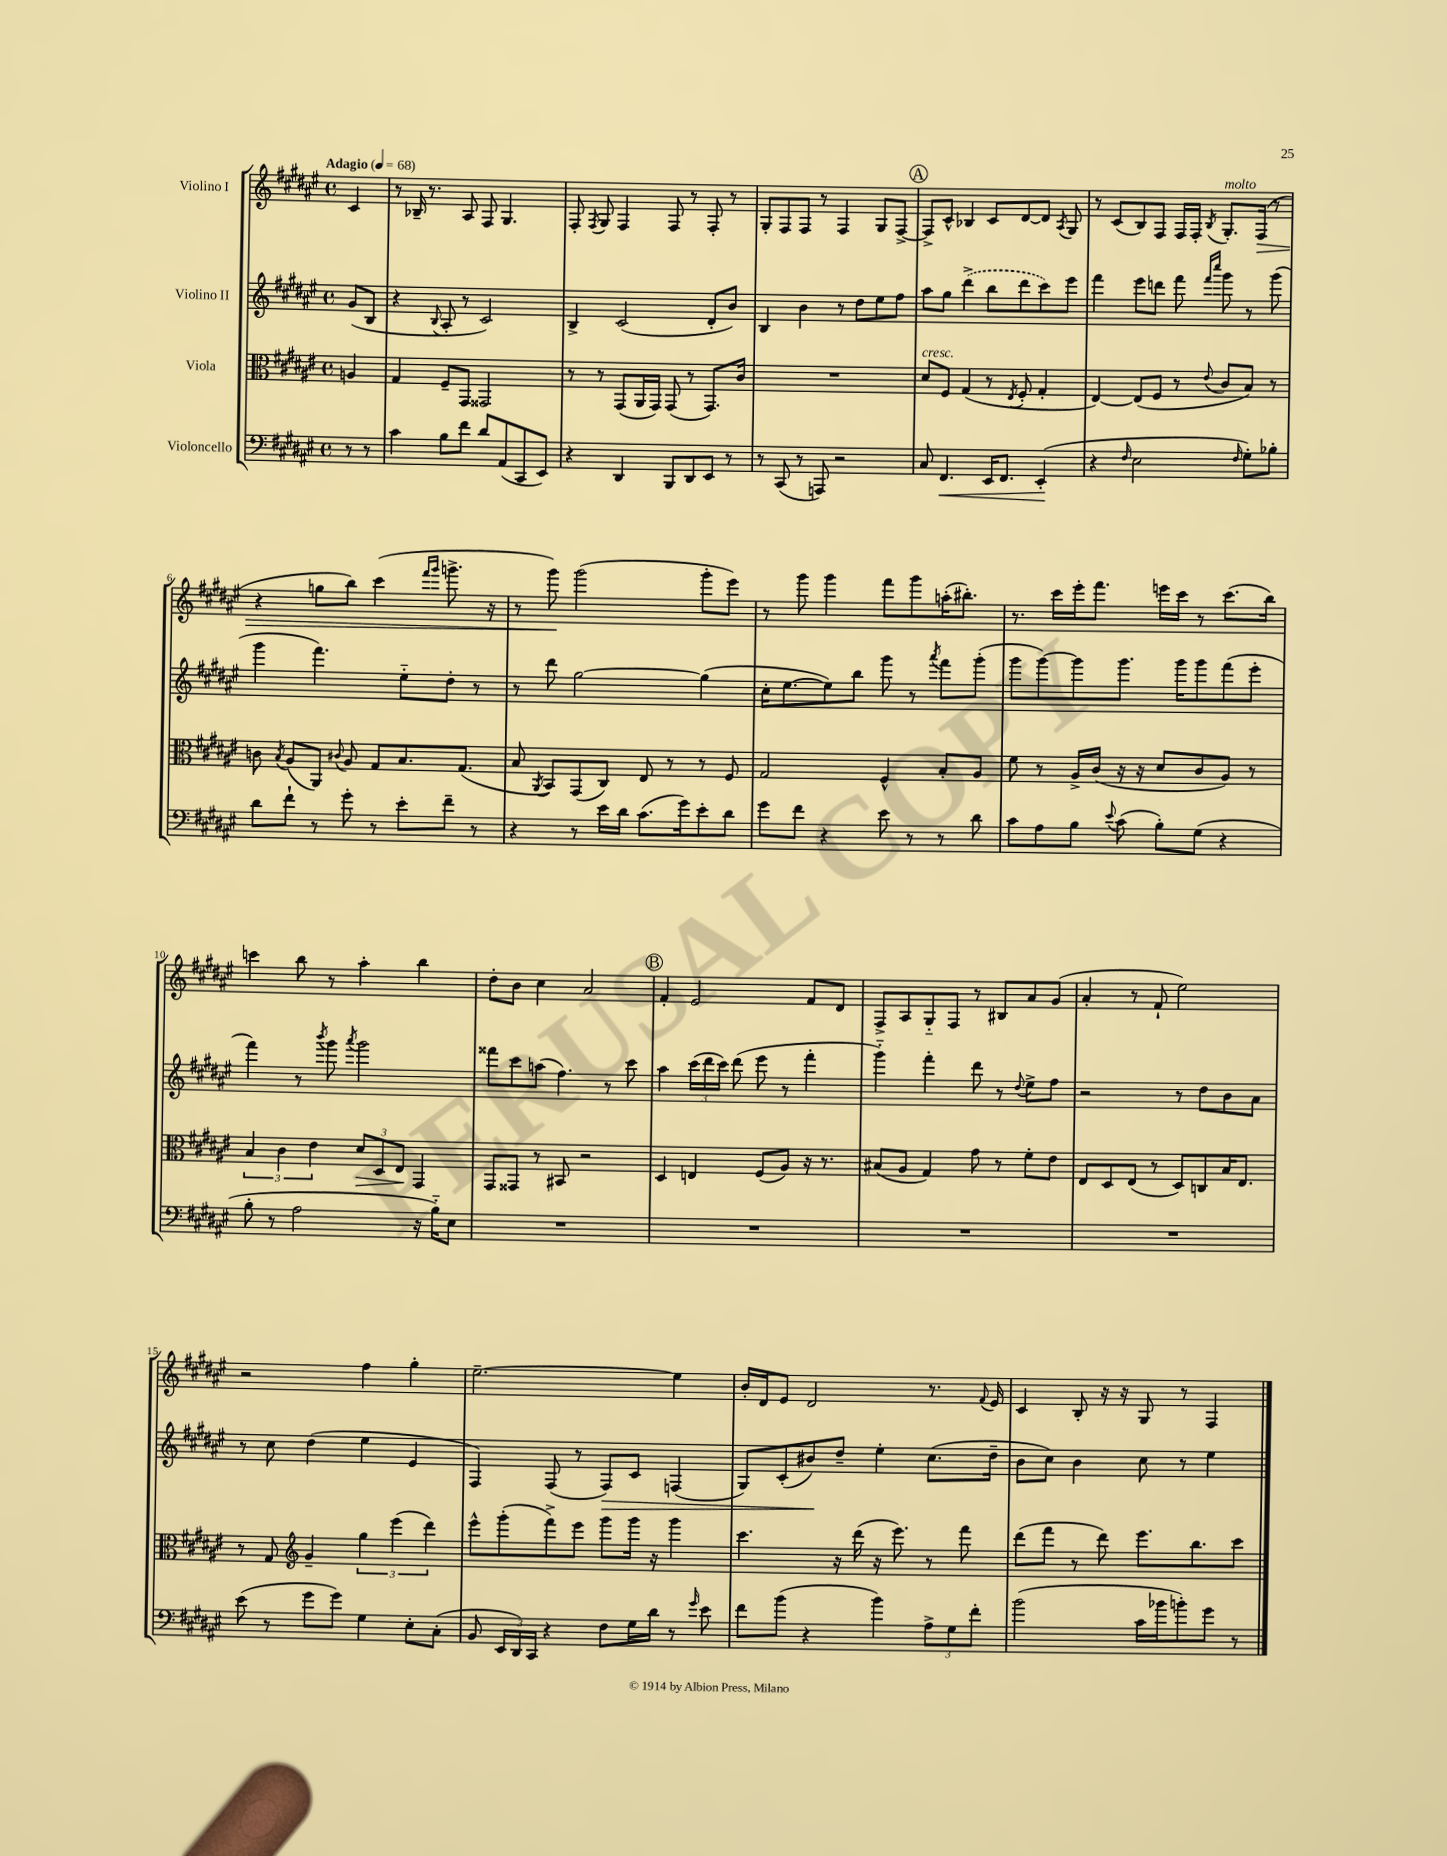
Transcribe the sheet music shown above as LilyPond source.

<<
\new StaffGroup <<
\new Staff = "s0" \with { instrumentName = "Violino I" } {
    \clef treble \key fis \major \defaultTimeSignature \time 4/4 \partial 4 \tempo "Adagio" 4 = 68
    \autoBeamOff cis'4 |
    r8 bes16-- r8. ais8 fis8 gis4. |
    fis8-. \acciaccatura { fis8 } gis8 fis4 fis8 r8 fis8-. r8 |
    gis8[-. fis8 fis8] r8 fis4 gis8[ fis8]~-> |
    \mark \markup { \circle "A" } fis8[-> cis'8]-^ bes4 cis'8[ dis'8~ dis'8] \acciaccatura { ais8 } gis8 |
    r8 cis'8[( b8) fis8] fis16[ fis16]-. \acciaccatura { b8 } gis8.[-.^\markup { \italic "molto" } fis16]\>( r8 |
    r4 g''8[ b''8]) cis'''4( \grace { fis'''16[ gis'''16] } g'''8.-> r16 |
    r8 gis'''8\!) gis'''2( gis'''8[-. eis'''8]) |
    r8 gis'''8 gis'''4 fis'''8[ gis'''8 a''16-.( bis''8.]-.) |
    r8. cis'''16[ eis'''16-. fis'''8.] e'''16[ cis'''16] r8 cis'''8.[( b''16]) |
    c'''4 b''8 r8 ais''4-. b''4 |
    dis''8[-. b'8] cis''4 ais'2 |
    \mark \markup { \circle "B" } fis'4-. eis'2 fis'8[ dis'8] |
    fis8[-> ais8 gis8-_ fis8] r8 bis8[ ais'8 gis'8]( |
    ais'4-. r8 fis'8-! eis''2) |
    r2 fis''4 gis''4-. |
    eis''2.~-- eis''4 |
    b'16[-. dis'16 eis'8] dis'2 r8. \appoggiatura { fis'8 } eis'16 |
    cis'4 b8-. r16 r16 gis8 r8 fis4 \bar "|." |
}
\new Staff = "s1" \with { instrumentName = "Violino II" } {
    \clef treble \key fis \major \defaultTimeSignature \time 4/4 \partial 4
    \autoBeamOff gis'8[( b8] |
    r4 \appoggiatura { b8 } ais8-. r8 cis'2) |
    b4-> cis'2( dis'8[-. b'8]) |
    b4 b'4 r8 dis''8[ eis''8 fis''8] |
    \mark \markup { \circle "A" } ais''8[ gis''8] \once \slurDashed dis'''4->( b''8[ dis'''8 cis'''8) eis'''8] |
    fis'''4 eis'''8[ d'''8] fis'''8 \grace { fis'''16[ cis''''16] } gis'''8 r8 gis'''8( |
    gis'''4 fis'''4.) eis''8[-_ dis''8]-. r8 |
    r8 dis'''8 gis''2~ gis''4( |
    cis''16[-. eis''8.~ eis''8) b''8] gis'''8 r8 \acciaccatura { ais'''8 } fis'''8[ gis'''8]-.( |
    gis'''8[ gis'''8~) gis'''8 gis'''8.] gis'''16[ gis'''8 fis'''8( eis'''8]-. |
    fis'''4) r8 \acciaccatura { b'''8 } gis'''8 \acciaccatura { ais'''8 } gis'''2 |
    fisis'''8[ cis'''8 a''8]( fis''4.) r8 cis'''8 |
    \mark \markup { \circle "B" } ais''4 \tuplet 3/2 { cis'''16[( dis'''16 cis'''16]) } dis'''8( eis'''8 r8 fis'''4-. |
    gis'''4-_) fis'''4-. dis'''8 r8 \appoggiatura { dis''8 } eis''8[-> fis''8] |
    r2 r8 dis''8[ b'8 ais'8] |
    r8 cis''8 dis''4( eis''4 eis'4 |
    fis4) fis8( r8 fis8[\>) cis'8] f4( |
    gis8[) cis'8-.( bis'8\!) dis''8]-- eis''4-. cis''8.[( dis''16]-- |
    b'8[ cis''8]) b'4 cis''8 r8 eis''4 \bar "|." |
}
\new Staff = "s2" \with { instrumentName = "Viola" } {
    \clef alto \key fis \major \defaultTimeSignature \time 4/4 \partial 4
    \autoBeamOff a4 |
    gis4 fis8[-- gis,8] gisis,2 |
    r8 r8 gis,8[( ais,16 gis,16]) gis,8( r8 gis,8.[) cis'16] |
    R1 |
    \mark \markup { \circle "A" } dis'8[^\markup { \italic "cresc." } fis8] gis4( r8 \acciaccatura { eis8 } fis8-. gis4-. |
    eis4~) eis8[( fis8] r8 \appoggiatura { eis'8 } cis'8[ b8]) r8 |
    c'8 \acciaccatura { b8 } ais8[( ais,8]) \appoggiatura { cis'8 } ais8 gis8[ b8. gis8.]( |
    b8 \acciaccatura { ais,8 } b,8[) gis,8( cis8]) eis8 r8 r8 fis8 |
    gis2 fis4-^ b8[-. ais8] |
    fis'8 r8 ais16[-> cis'16]( r16 r16 dis'8[ cis'8 ais8]) r8 |
    \tuplet 3/2 { b4 cis'4 eis'4 } \tuplet 3/2 { dis'8[\> dis8 eis8]\! } gis,4 |
    gis,8[ gisis,8] r8 bis,8 r2 |
    \mark \markup { \circle "B" } dis4 e4 fis8[( ais8]) r16 r8. |
    bis8[( ais8] gis4) gis'8 r8 fis'8[-. eis'8] |
    eis8[ dis8 eis8]( r8 dis8[) c8 b16 eis8.] |
    r8 gis8 \clef treble gis'4-- \tuplet 3/2 { gis''4 eis'''4( dis'''4) } |
    eis'''8[-^ gis'''8-.( fis'''8->) eis'''8] gis'''8[ gis'''16] r16 gis'''4 |
    cis'''4. r16 dis'''16( r16 eis'''8.) r8 fis'''8 |
    dis'''8[( fis'''8] r8 dis'''8) eis'''8.[ b''8. cis'''8] \bar "|." |
}
\new Staff = "s3" \with { instrumentName = "Violoncello" } {
    \clef bass \key fis \major \defaultTimeSignature \time 4/4 \partial 4
    \autoBeamOff r8 r8 |
    cis'4 b8[ fis'8] dis'8[ ais,8( cis,8 eis,8]) |
    r4 dis,4 b,,8[ dis,8 eis,8] r8 |
    r8 cis,8( r8 a,,8) r2 |
    \mark \markup { \circle "A" } cis8 fis,4.\< eis,16[ fis,8.] eis,4-.\!( |
    r4 \grace { fis16 } eis2 \grace { fis16 } gis8[-.) bes8]-. |
    dis'8[ fis'8]-! r8 gis'8-. r8 eis'8[-. fis'8]-- r8 |
    r4 r8 eis'16[ dis'16] cis'8.[( gis'16) eis'8-. dis'8] |
    gis'8[ fis'8] r4 eis'8 r8 r8 dis'8 |
    cis'8[ ais8 b8] \appoggiatura { eis'8 } cis'8( b8[-.) gis8]( r4 |
    b8-. r8 ais2 r16 b16[-_) eis8] |
    R1 |
    \mark \markup { \circle "B" } R1 |
    R1 |
    R1 |
    eis'8( r8 gis'8[ gis'8]) gis4 eis8[-. cis8]-.( |
    b,8 \tuplet 3/2 { eis,16[ dis,16) cis,16] } r4 fis8[ gis16 dis'16] r8 \grace { gis'16 } eis'8 |
    fis'8[ b'8]( r4 b'4) \tuplet 3/2 { ais8[-> gis8 fis'8]-. } |
    b'2( cis'16[ bes'16 b'8-.) gis'8] r8 \bar "|." |
}
>>
>>
